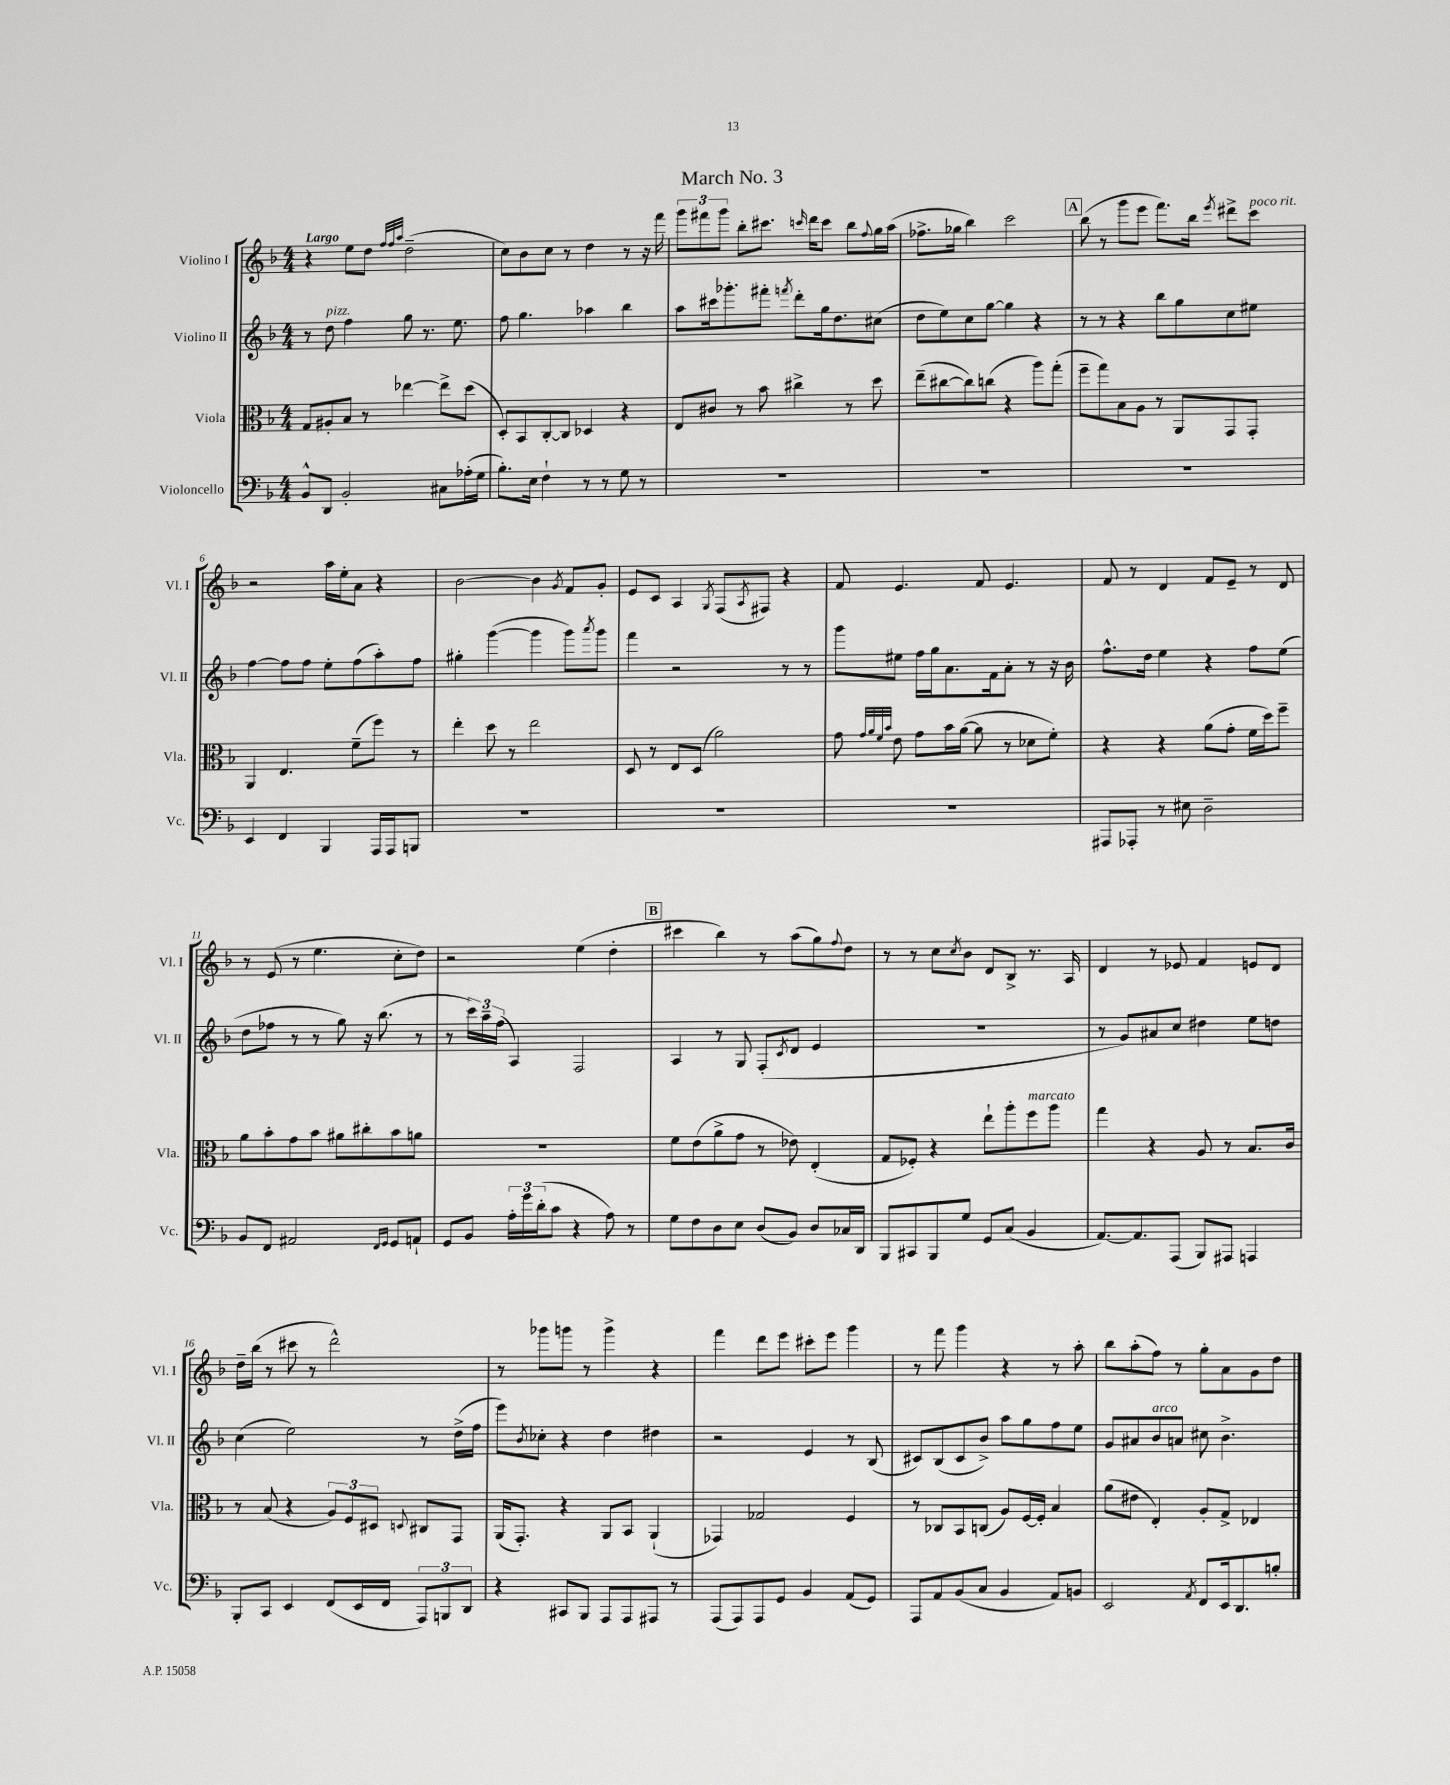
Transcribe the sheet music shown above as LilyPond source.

\header { title = "March No. 3" }
<<
\new StaffGroup <<
\new Staff = "s0" \with { instrumentName = "Violino I" shortInstrumentName = "Vl. I" } {
    \clef treble \key f \major \numericTimeSignature \time 4/4 \tempo "Largo"
    r4 e''8 d''8 \grace { f''32 f''32 a''32 } d''2--( |
    c''8) bes'8 c''8 r8 d''4 r8 r16 f'''16 |
    \tuplet 3/2 { g'''8 fis'''8 g'''8 } bes''8-. cis'''8. \grace { c'''16 } d'''16 c'''8 bes''8 \appoggiatura { f''8 } g''16 a''16( |
    fes''8.-> ges''16 bes''4) c'''2 |
    \mark \markup { \box "A" } bes''8( r8 g'''8 e'''8 f'''8.) bes''16 \acciaccatura { e'''8 } dis'''8-> c'''8^\markup { \italic "poco rit." } |
    r2 a''16 e''16-. a'8 r4 |
    bes'2~ bes'4 \acciaccatura { g'8 } f'8 g'8-. |
    e'8 c'8 a4 \acciaccatura { g8 } f8( \acciaccatura { a8 } fis8) r4 |
    f'8 e'4. f'8 e'4. |
    f'8 r8 d'4 f'8 e'8-- r8 d'8 |
    r8 e'8( r8 e''4. c''8-. d''8) |
    r2 e''4( d''4-. |
    \mark \markup { \box "B" } cis'''4 bes''4) r8 a''8( g''8) \appoggiatura { f''8 } d''8 |
    r8 r8 c''8 \acciaccatura { c''8 } bes'8 d'8 bes8-> r8. a16 |
    d'4 r8 ees'8 f'4 e'8 d'8 |
    d''16-- bes''16( r8 cis'''8 r8 d'''2-^) |
    r8 ges'''8 g'''8 r8 g'''4-> r4 |
    f'''4 d'''8 e'''8 cis'''8-. e'''8 g'''4 |
    r8 f'''8 g'''4 r4 r8 a''8-. |
    bes''8 a''8-.( f''8) r8 g''8-. a'8 g'8 d''8 \bar "|." |
}
\new Staff = "s1" \with { instrumentName = "Violino II" shortInstrumentName = "Vl. II" } {
    \clef treble \key f \major \numericTimeSignature \time 4/4
    r8 d''8^\markup { \italic "pizz." } f''4 g''8 r8. e''8. |
    f''8 g''4. aes''4 bes''4 |
    a''8 cis'''16 ges'''8.-. fis'''8-. \acciaccatura { f'''8 } d'''8-. g''16 d''8. cis''8( |
    d''8 e''8) c''8 g''8~ g''4 r4 |
    \mark \markup { \box "A" } r8 r8 r4 bes''8 g''8 c''8 eis''8 |
    f''4~ f''8 f''8 e''8-. f''8( a''8-.) f''8 |
    gis''4-. g'''4~( g'''4 g'''8) \acciaccatura { a'''8 } g'''8 |
    f'''4 r2 r8 r8 |
    g'''8 eis''8 f''16 g''16 a'8. f'16 a'8-. r8 r16 bes'16 |
    f''8.-^ d''16 e''4 r4 f''8 e''8( |
    d''8 fes''8 r8 r8 g''8) r16 bes''8.( r8 |
    r8 \tuplet 3/2 { c'''16) a''16-- f''16( } a4) f2 |
    \mark \markup { \box "B" } a4 r8 g8 f8-.( \acciaccatura { c'8 } d'8 e'4 |
    R1 |
    r8 g'8) ais'8 c''8 dis''4 e''8 d''8 |
    c''4( e''2) r8 d''16->( f''16 |
    e'''8) \acciaccatura { bes'8 } ces''8-. r4 d''4 dis''4 |
    r2 e'4 r8 bes8( |
    cis'8) bes8( cis'8 bes'8->) a''8 g''8 f''8 e''8 |
    g'8 ais'8 bes'8^\markup { \italic "arco" } a'8 cis''8 bes'4.-> \bar "|." |
}
\new Staff = "s2" \with { instrumentName = "Viola" shortInstrumentName = "Vla." } {
    \clef alto \key f \major \numericTimeSignature \time 4/4
    g8 ais8-. bes8 r8 ees''4~ ees''8-> d''8( |
    d8-.) bes,8 c8~-. c8 des4 r4 |
    e8 cis'8 r8 bes'8 cis''4-> r8 d''8 |
    e''8--( cis''8~ cis''8) c''8( r4 a''8) g''8-.( |
    \mark \markup { \box "A" } f''8-- g''8) bes8 a8 r8 a,8 g,8 g,8-. |
    a,4 e4. f'8--( f''8) r8 |
    e''4-. d''8 r8 e''2 |
    d8 r8 e8 d8( a'2) |
    g'8 \grace { g'32 a'32 f'32 bes'32 } e'8 g'8 bes'16 a'16~( a'8 r8 des'8 f'8-.) |
    r4 r4 a'8( g'8-. f'16 d''16) f''8-- |
    a'8 bes'8-. g'8 bes'8 ais'8 cis''8-. bes'8 a'8 |
    R1 |
    \mark \markup { \box "B" } f'8 e'8( a'8-> g'8 r8 ees'8) e4-.( |
    g8 fes8-.) r4 e''8-! a''8-. f''8^\markup { \italic "marcato" } a''8 |
    g''4 r4 a8 r8 bes8. c'16 |
    r8 bes8( r4 \tuplet 3/2 { a8) f8 dis8 } \appoggiatura { d8 } cis8 g,8 |
    a,16( g,8.-.) r4 a,8 bes,8 a,4-!( |
    ges,4) ges2 f4 |
    r8 ces8 bes,8 c8( a8) f16~ f16-. bes4 |
    a'8( eis'8 e4-.) a8-. g8-> ees4 \bar "|." |
}
\new Staff = "s3" \with { instrumentName = "Violoncello" shortInstrumentName = "Vc." } {
    \clef bass \key f \major \numericTimeSignature \time 4/4
    bes,8-^ d,8 bes,2-. cis8 aes16-.( g16 |
    bes8.-.) e16 f4-! r8 r8 g8 r8 |
    R1 |
    R1 |
    \mark \markup { \box "A" } R1 |
    e,4 f,4 bes,,4 a,,16 a,,16 b,,8 |
    R1 |
    R1 |
    R1 |
    ais,,8 aes,,8-. r8 eis8 d2-- |
    bes,8 f,8 ais,2 \grace { f,16 g,16 } g,8 a,8-! |
    g,8 bes,8 \tuplet 3/2 { a16-. g'16 d'16-.( } c'8 r4 a8) r8 |
    \mark \markup { \box "B" } g8 f8 d8 e8 d8( bes,8) d8 ces16 d,16 |
    bes,,8 cis,8 bes,,8 g8 g,8 c8( bes,4 |
    a,8.~) a,8. a,,8( bes,,8) ais,,8 a,,4 |
    bes,,8-. c,8 e,4 f,8( e,16 f,16 \tuplet 3/2 { a,,8) b,,8 d,8 } |
    r4 cis,8 bes,,8 a,,8 a,,8 ais,,8 r8 |
    a,,8( a,,8) a,,8 g,8 bes,4 a,8( g,8) |
    a,,8 a,8 bes,8( c8 bes,4 a,8) b,8 |
    e,2 \acciaccatura { a,8 } f,8 e,16 d,8. b8-. \bar "|." |
}
>>
>>
